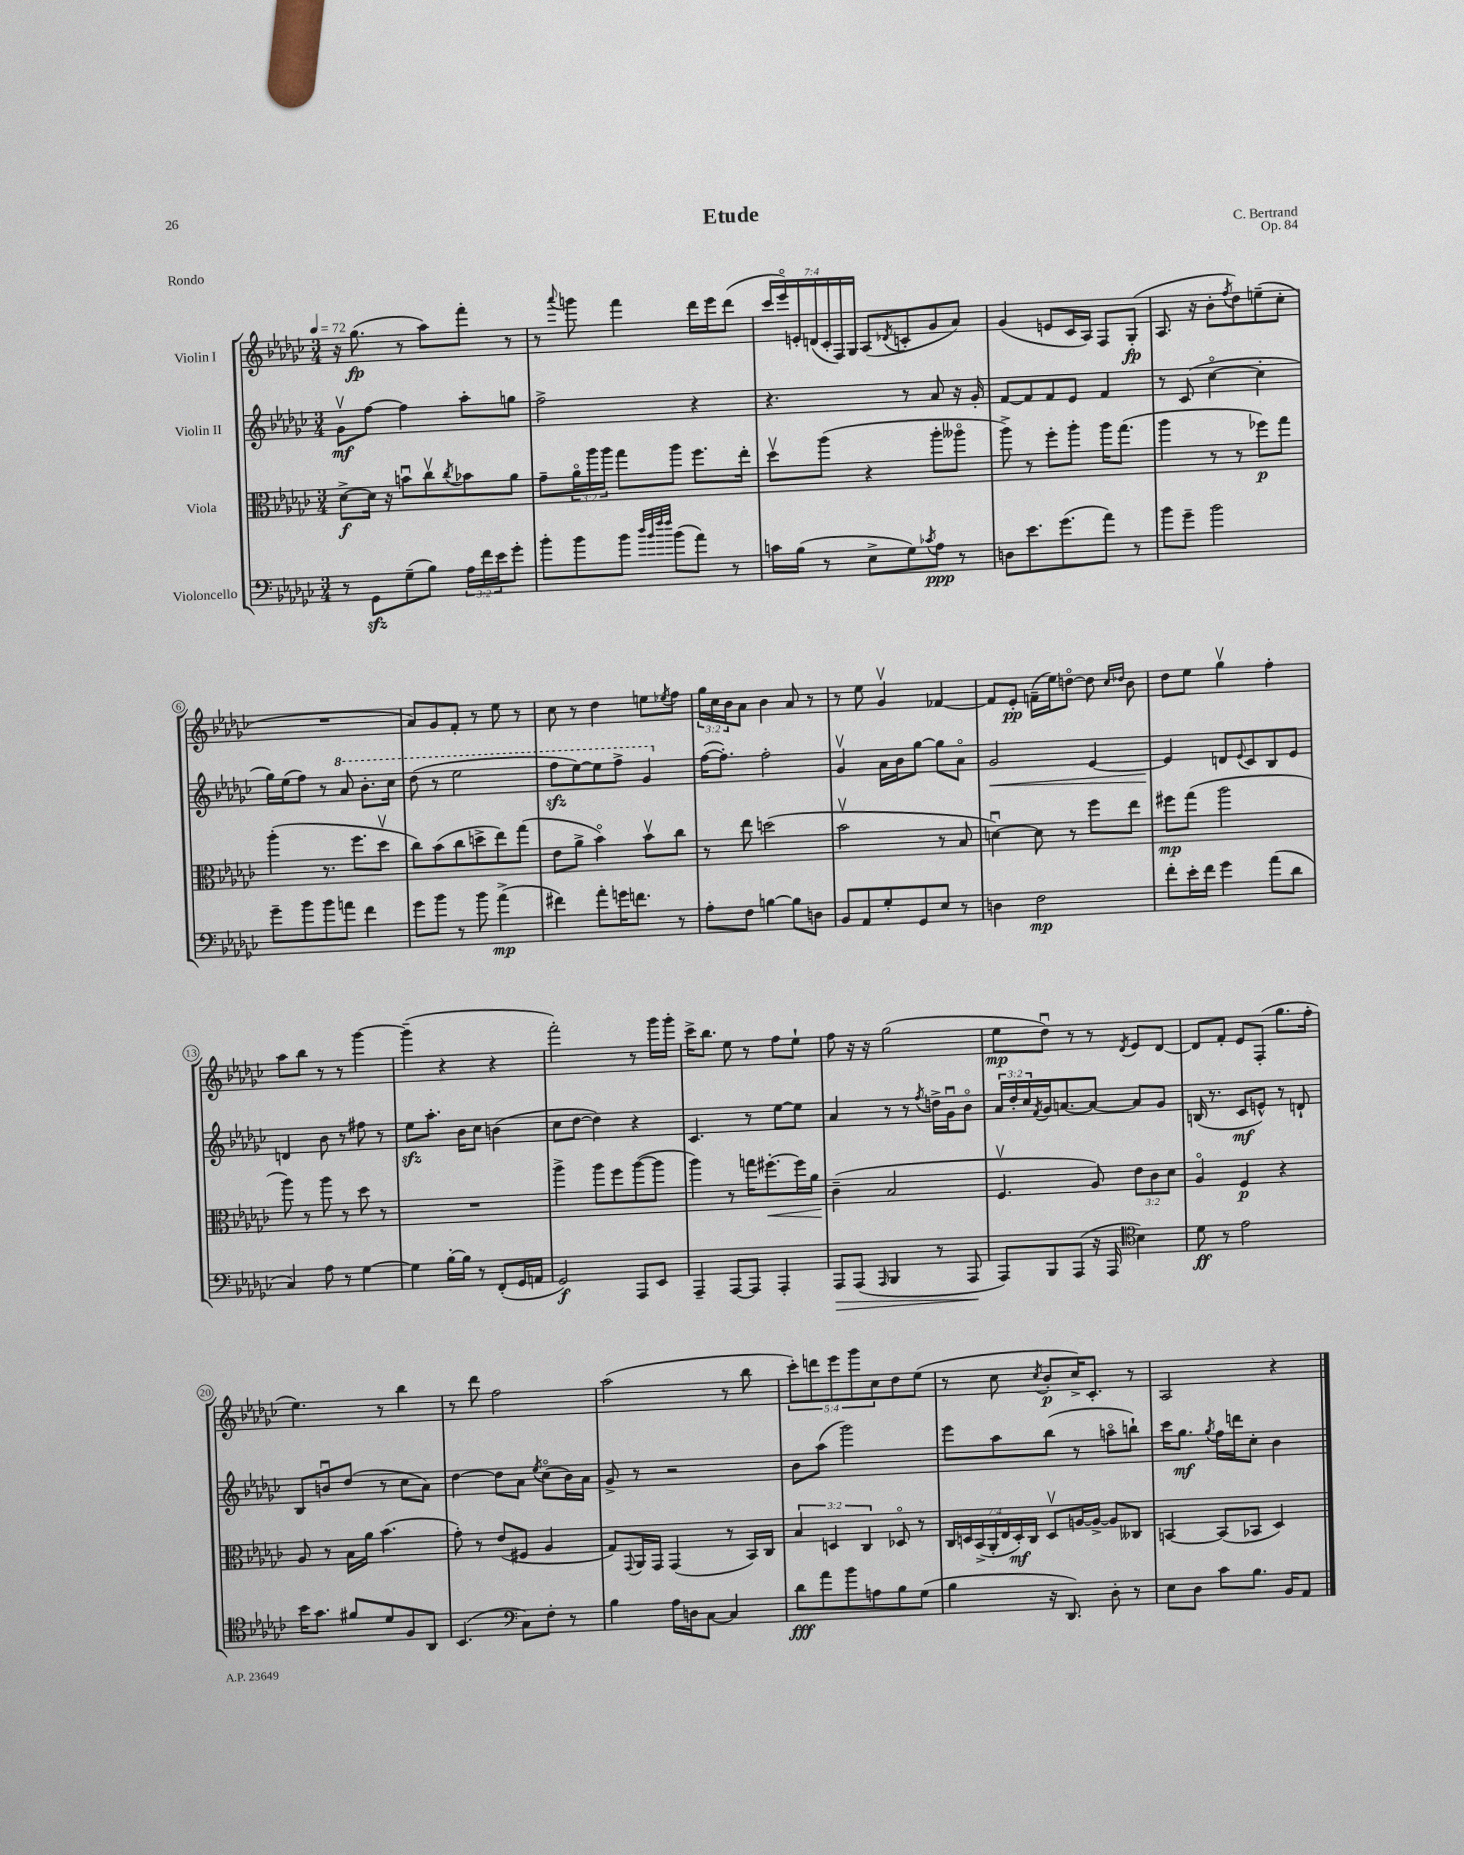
\header { title = "Etude" composer = "C. Bertrand" opus = "Op. 84" piece = "Rondo" }
<<
\new StaffGroup <<
\new Staff = "s0" \with { instrumentName = "Violin I" } {
    \clef treble \key ges \major \numericTimeSignature \time 3/4 \override Staff.TupletNumber.text = #tuplet-number::calc-fraction-text \tempo 4 = 72
    r16 ges''8.\fp( r8 aes''8) f'''8-. r8 |
    r8 \appoggiatura { aes'''8 } g'''8 f'''4 des'''16 ees'''16 des'''8( |
    \tuplet 7/4 { ces'''16 ees'''16\flageolet) e'16-. d'16( ces'16-. f16) ges16 } aes8( \acciaccatura { des'8 } c'8-. ges'8 aes'8) |
    ges'4( e'8 ces'16 aes16) f8 ges8-.\fp( |
    aes8. r16 bes'8-. \acciaccatura { f''8 } des''8) e''8--( ces''8-. |
    R2. |
    aes'8) ges'8 f'8-. r8 ees''8 r8 |
    ces''8 r8 des''4 e''8 \acciaccatura { ees''8 } f''8 |
    \tuplet 3/2 { ges''16 ces''16 bes'16 } aes'8 bes'4 aes'8 r8 |
    r8 ees''8 ges'4\upbow fes'4~ |
    fes'8 ees'8-.\pp f'16--( ees''16) d''8~\flageolet d''8 \grace { ces''16 des''16 } bes'8 |
    des''8 ees''8 ges''4\upbow f''4-. |
    aes''8 bes''8 r8 r8 ges'''4~ |
    ges'''4--( r4 r4 |
    f'''2-.) r8 ges'''16 ges'''16-. |
    ces'''16-> bes''8. ees''8 r8 f''8 ees''8-! |
    f''8 r16 r16 ges''2( |
    ees''8\mp des''8\downbow) r8 r8 \acciaccatura { des'8 } ees'8 des'8~ |
    des'8 f'8-. ees'8 f8-.( ges''8. f''16-. |
    ees''4.) r8 bes''4 |
    r8 des'''8 f''2 |
    aes''2( r8 bes''8 |
    \tuplet 5/4 { ces'''8-.) d'''8 ees'''8 ges'''8 ces''8 } des''8 ees''8( |
    r8 ces''8 \acciaccatura { ces''8 } bes'8-.\p ces''16->) ces'8.-. r8 |
    aes2 r4 \bar "|." |
}
\new Staff = "s1" \with { instrumentName = "Violin II" } {
    \clef treble \key ges \major \numericTimeSignature \time 3/4 \override Staff.TupletNumber.text = #tuplet-number::calc-fraction-text
    ges'8\upbow\mf f''8~ f''4 aes''8-. g''8 |
    f''2-> r4 |
    r4. r8 aes'8 r16 ges'16-. |
    f'8~ f'8 f'8 ees'8 f'4 |
    r8 ces'8( ces''4~\flageolet ces''4-. |
    ges''16) ees''16( f''8) r8 \ottava #1 aes''8 bes''8.-. ces'''16 |
    des'''8( r8 ees'''2 |
    f'''8\sfz ees'''8~) ees'''8 f'''8-> ges''4 \ottava #0 |
    f''16~( f''8.-.) f''2-. |
    ges'4\upbow aes'16 bes'16 ges''8~ ges''8 aes'8\flageolet |
    ges'2\< ees'4~ |
    ees'4\! d'8 \appoggiatura { ees'8 } ces'8 bes8 ees'8 |
    d'4 bes'8 r8 fis''8 r8 |
    ees''8\sfz aes''8.-. bes'16 ces''8 b'4( |
    ces''8 des''8~ des''4) r4 |
    ces'4. r8 ees''8~ ees''8 |
    aes'4 r8 r8 \acciaccatura { f''8 } d''16-> ges'16\downbow bes'8\flageolet |
    \tuplet 3/2 { aes'16 des''16-. ces''16 } \acciaccatura { f'8 } ges'16 a'8.~ a'8~ a'8 ges'8 |
    b16( r8. ces'8\mf e'8-^) r8 d'8-! |
    bes8 b'8\downbow des''8( r8 ces''8 aes'8) |
    des''4~ des''8 aes'8 \acciaccatura { ees''8 } ces''8\flageolet( bes'16) aes'16 |
    ges'8-> r8 r2 |
    bes'8 aes''8( ges'''2) |
    ees'''8 aes''8 bes''8( r8 a''8\flageolet b''8-!) |
    ces'''16 ges''8.\mf \acciaccatura { ges''8 } f''16 d'''16 ces''8-. bes'4 \bar "|." |
}
\new Staff = "s2" \with { instrumentName = "Viola" } {
    \clef alto \key ges \major \numericTimeSignature \time 3/4 \override Staff.TupletNumber.text = #tuplet-number::calc-fraction-text
    des'8~->\f des'16 r16 b'8\downbow ces''8\upbow \acciaccatura { ces''8 } bes'8 aes'8 |
    ges'8-- \tuplet 3/2 { aes'16\flageolet aes''16 aes''16 } ges''8 aes''8 f''8. ees''16-. |
    des''8\upbow aes''8( r4 aes''8-. aeses''8\flageolet |
    aes''8->) r8 f''8-. aes''8-. aes''16 ges''8.( |
    aes''4 r8 r8 fes''8\p) ges''8 |
    aes''4-.( r8. f''8. des''8\upbow |
    ces''8) bes'8( ces''8 d''8-> ees''8) ges''8( |
    ees'8 aes'8-> bes'4\flageolet) bes'8\upbow ces''8 |
    r8 ees''8 d''2( |
    bes'2\upbow r8 bes8 |
    d'4~\downbow) d'8 r8 f''8 ees''8 |
    fis''8\mp ges''8( aes''2 |
    aes''8) r8 aes''8 r8 des''8 r8 |
    R2. |
    aes''4-> aes''8 f''8 aes''8~( aes''8 |
    aes''4) r8 g''16 fis''8.~-.\< fis''16 aes'16 |
    ces'4--\!( bes2 |
    f4.\upbow aes8) \tuplet 3/2 { ees'8 ces'8 des'8 } |
    aes4\flageolet f4\p r4 |
    aes8 r8 bes16 aes'16 bes'4.( |
    ges'8-.) r8 ees'8( fis8 aes4 |
    ges8) \appoggiatura { ges,8 } aes,16 ges,16 ges,4( r8 bes,16) ces16 |
    \tuplet 3/2 { bes4 d4 ces4 } des8\flageolet r8 |
    \tuplet 7/4 { ces16 d16 bes,16->( aes,16-. ees16 d16-.\mf) ces16 } d8\upbow a16~ a16~-> a8 ceses8 |
    b,4~ b,8( bes,8 des4) \bar "|." |
}
\new Staff = "s3" \with { instrumentName = "Violoncello" } {
    \clef bass \key ges \major \numericTimeSignature \time 3/4 \override Staff.TupletNumber.text = #tuplet-number::calc-fraction-text
    r8 ges,8\sfz ges8--( bes8) \tuplet 3/2 { aes16 f'16 ees'16 } ges'8-. |
    bes'8-. bes'8 bes'8 \grace { des''32 bes'32 f''32 f''32 } bes'8( aes'8) r8 |
    c'16 bes16( r8 ees8-> ges8) \acciaccatura { ces'8 } aes8\ppp r8 |
    d8 ees'8. ges'8.( aes'8) r8 |
    bes'8 ges'8-- bes'2 |
    ges'8-- bes'8 bes'8 a'8 f'4 |
    ges'8 bes'8 r8 bes'8 aes'4->\mp( |
    fis'4) aes'8-. g'16 f'8. r8 |
    aes8-. f8 b4~ b8 d8 |
    bes,8 aes,8 ges8-. ges,8 ees8 r8 |
    d4 f2\mp |
    f'8-. ees'16-. f'16 ges'4 aes'8( des'8 |
    ces4) aes8 r8 ges4~ |
    ges4 bes16~-. bes16 r8 f,8-.( ges,16 a,16 |
    ges,2\f) aes,,8 ees,8 |
    aes,,4-- aes,,8~ aes,,8 aes,,4-. |
    aes,,8\> aes,,8( \grace { aes,,16 } bes,,4 r8 aes,,8\! |
    aes,,8) bes,,8 aes,,8( r16 aes,,16 \clef tenor bes4) |
    des'8\ff r8 ees'2 |
    bes'16 ges'8. fis'8 des'8 f8 aes,8 |
    bes,4.( \clef bass ces8) f8-. r8 |
    bes4 aes16 d16 ces8~ ces4 |
    des'8\fff aes'8 bes'8 a8 bes8 ges8( |
    bes4 r16 des,8.) des8-. r8 |
    ees8 des8 ces'8 bes8. bes,16 aes,8 \bar "|." |
}
>>
>>
\layout { \context { \Score \override BarNumber.stencil = #(make-stencil-circler 0.1 0.3 ly:text-interface::print) } }
